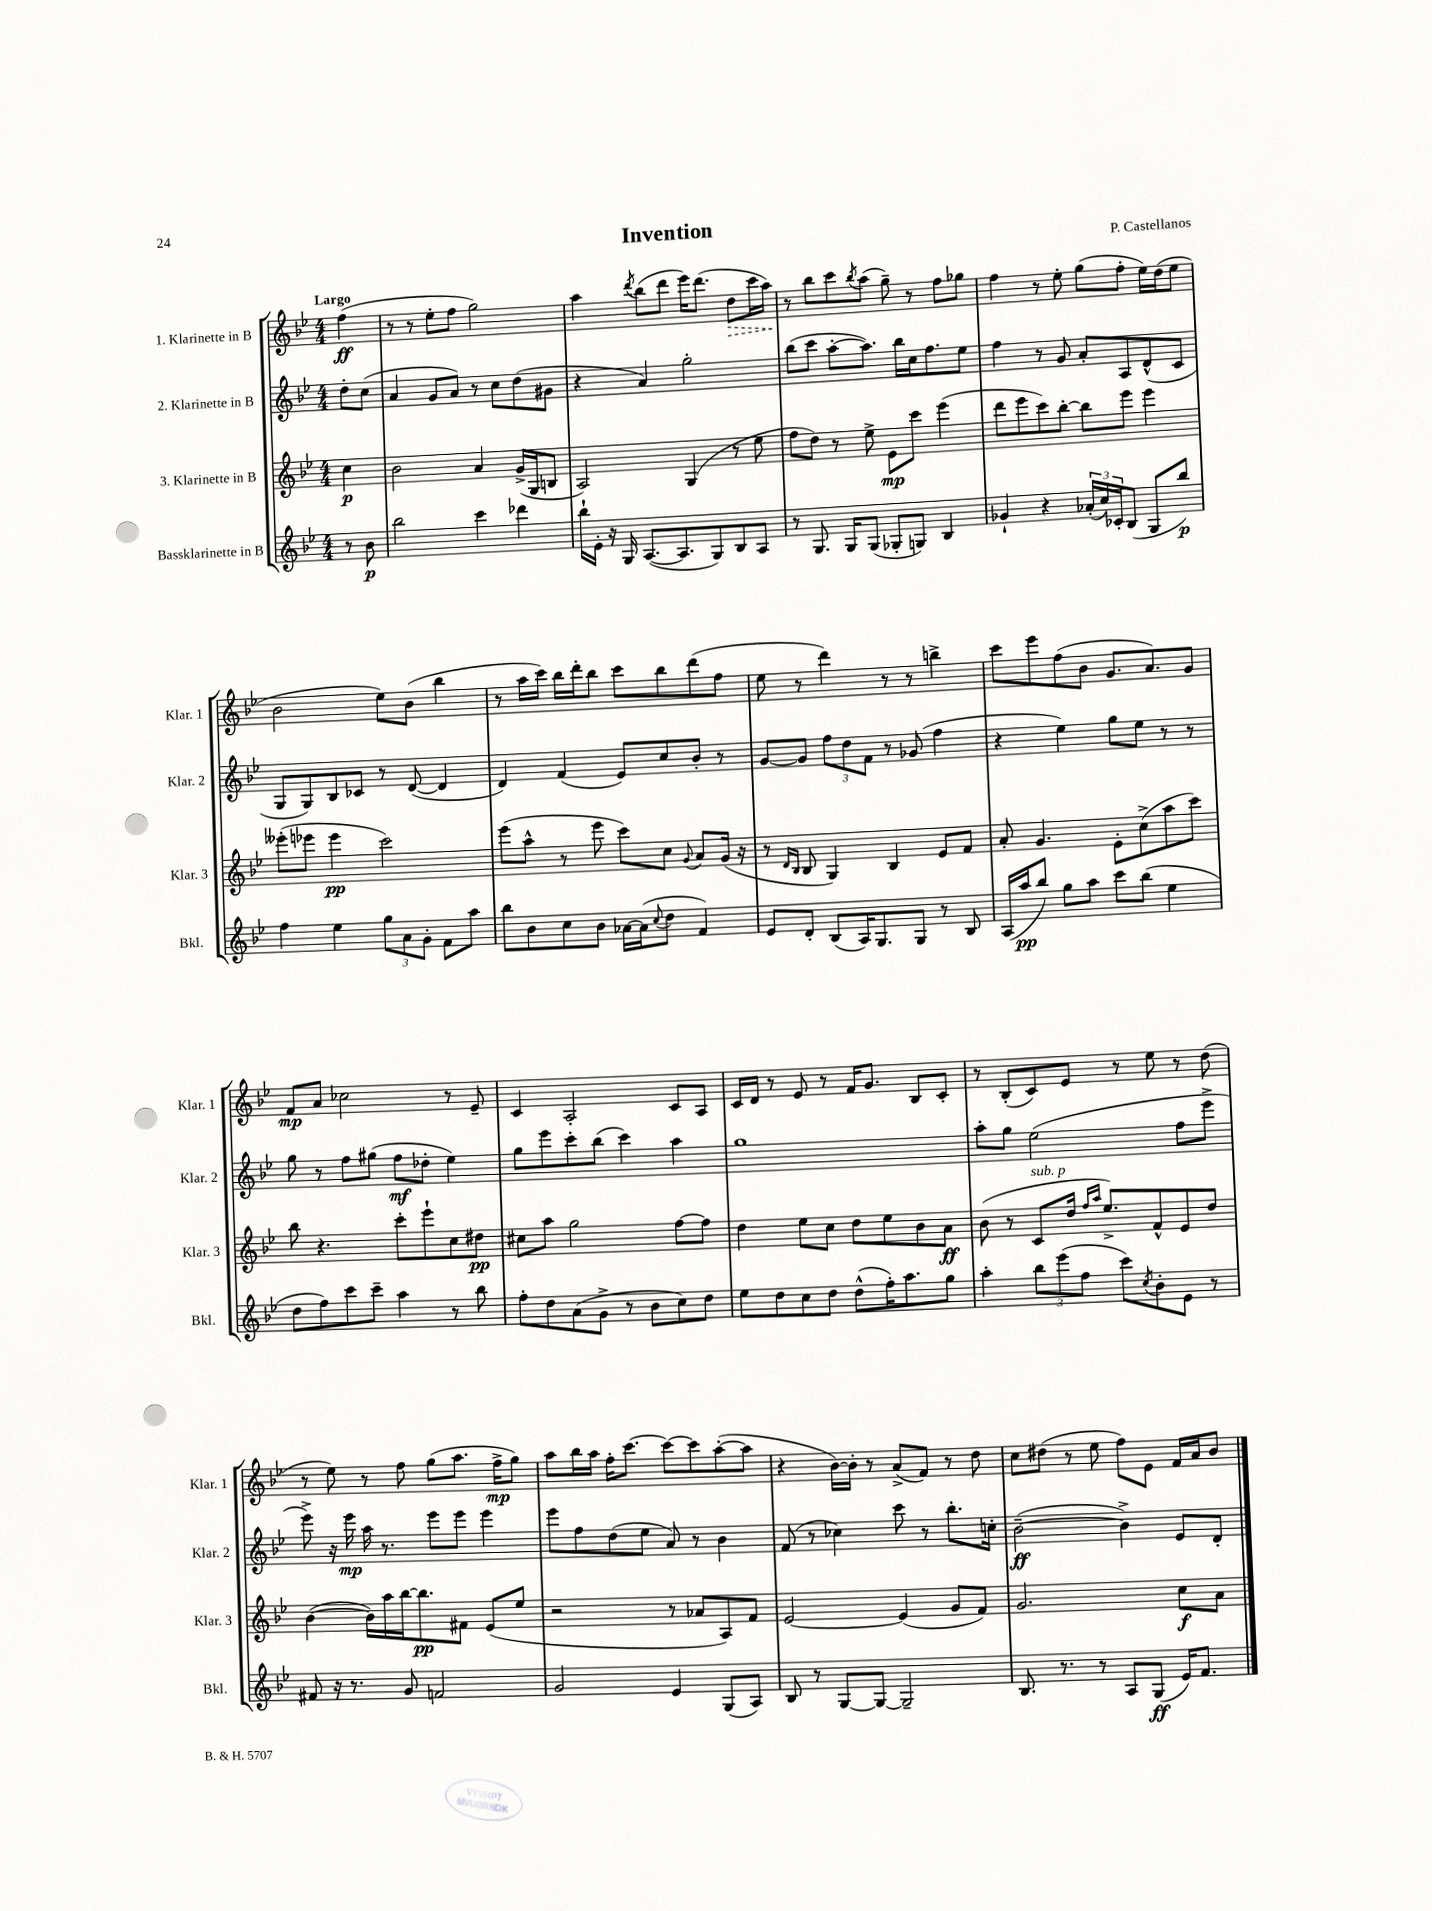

**kern	**dynam	**kern	**dynam	**kern	**dynam	**kern	**dynam
*part4	*part4	*part3	*part3	*part2	*part2	*part1	*part1
*staff4	*staff4	*staff3	*staff3	*staff2	*staff2	*staff1	*staff1
*I"Bassklarinette in B	*	*I"3. Klarinette in B	*	*I"2. Klarinette in B	*	*I"1. Klarinette in B	*
*I'Bkl.	*	*I'Klar. 3	*	*I'Klar. 2	*	*I'Klar. 1	*
*clefG2	*	*clefG2	*	*clefG2	*	*clefG2	*
*k[b-e-]	*	*k[b-e-]	*	*k[b-e-]	*	*k[b-e-]	*
*M4/4	*	*M4/4	*	*M4/4	*	*M4/4	*
=	=	=	=	=	=	=	=
!	!	!	!	!	!	!LO:TX:a:B:t=Largo	!
8r	.	4cc\	p	8dd'\L	.	(4ff\	ff
8b-\	p	.	.	(8cc\J	.	.	.
=1	=1	=1	=1	=1	=1	=1	=1
2bb-\	.	2b-\	.	4a/	.	8r	.
.	.	.	.	.	.	8r	.
.	.	.	.	8g/L	.	8ee-'\L	.
.	.	.	.	8a/J)	.	8ff\J	.
4ccc\	.	4a/	.	8r	.	2gg\)	.
.	.	.	.	8cc\L	.	.	.
4ddd-X\	.	(16g^/LL	.	(8dd\	.	.	.
.	.	16G/J	.	.	.	.	.
.	.	8Bn/J	.	8g#X\J	.	.	.
=2	=2	=2	=2	=2	=2	=2	=2
16bb-`\LL	.	2A/)	.	4r	.	4aa\	.
16e-'\JJ	.	.	.	.	.	.	.
16r	.	.	.	.	.	.	.
16G/	.	.	.	.	.	.	.
.	.	.	.	.	.	8qddd/	.
([8.A/L	.	.	.	4a/)	.	(8bb-\L	.
.	.	.	.	.	.	8ddd\J	.
8.A/]	.	.	.	.	.	.	.
.	.	(4G/	.	2gg'\	.	16eee-\KL)	.
.	.	.	.	.	.	(8.ddd\J	.
8G/)	.	.	.	.	.	.	.
!	!	!	!	!	!	!	!LO:HP:b
8B-/	.	8r	.	.	.	8dd\L	>
8A/J	.	8ee-\	.	.	.	16ccc\L	.
.	.	.	.	.	.	16aa\JJ)	.
.	.	.	.	.	.	.	]
=3	=3	=3	=3	=3	=3	=3	=3
8r	.	8ff\L	.	(8bb-\L	.	8r	.
8.G/	.	8dd\J)	.	8ccc\J	.	8bb-\L	.
.	.	8r	.	[8aa'\L	.	8ccc\	.
16G/KL	.	.	.	.	.	.	.
.	.	.	.	.	.	8qbb-/	.
(8G/J	.	8ee-^\	.	8.aa\J])	.	(8aa\J	.
8G-X'/L	.	8e-\L	mp	.	.	8gg~\)	.
.	.	.	.	16bb-\LL	.	.	.
8Gn/J)	.	8ccc\J	.	16cc\J	.	8r	.
.	.	.	.	8.ff\	.	.	.
4B-/	.	(4eee-\	.	.	.	8ff\L	.
.	.	.	.	8ee-\J	.	8gg-X\J	.
=4	=4	=4	=4	=4	=4	=4	=4
4g-X`/	.	8ddd\L	.	4ff\	.	4ff\	.
.	.	8eee-\	.	.	.	.	.
4r	.	8ccc\)	.	8r	.	8r	.
.	.	[8bb-'\J	.	8g/	.	8ee-'\	.
(24a-X'/LL	.	8bb-\L]	.	8a'/L	.	(8gg\L	.
24cc/)	.	.	.	.	.	.	.
24c-X'/J	.	.	.	.	.	.	.
(8B-/J	.	8eee-\J	.	8A/	.	8ff'\J	.
8G/L	.	4eee-\	.	(8d^^/	.	16ee-\LL)	.
.	.	.	.	.	.	(16dd\J	.
8bb-/J)	p	.	.	8c/J	.	8ee-\J	.
!!LO:LB:g=z
=5	=5	=5	=5	=5	=5	=5	=5
4ff\	.	(8eee--X'\L	.	8G/L	.	2b-\	.
.	.	8eee-X\J	.	8G/)	.	.	.
4ee-\	.	4eee-\	pp	8B-/	.	.	.
.	.	.	.	8c-X/J	.	.	.
12gg\L	.	2ccc\)	.	8r	.	8ee-\L)	.
12a\	.	.	.	.	.	.	.
.	.	.	.	([8d/	.	(8b-\J	.
12g'\J	.	.	.	.	.	.	.
8f\L	.	.	.	4d/]	.	4bb-\	.
8aa\J	.	.	.	.	.	.	.
=6	=6	=6	=6	=6	=6	=6	=6
8bb-\L	.	(8eee-\L	.	4d/)	.	8r	.
8b-\	.	8aa^^\J	.	.	.	16aa\LL	.
.	.	.	.	.	.	16ccc\JJ)	.
8cc\	.	8r	.	(4f/	.	16bb-\LL	.
.	.	.	.	.	.	16ddd'\J	.
8b-\J	.	8eee-\	.	.	.	8bb-\J	.
[16a-X\LL	.	8ccc\L)	.	8e-/L)	.	8ccc\L	.
(16a-\J]	.	.	.	.	.	.	.
8qqcc/	.	.	.	.	.	.	.
8dd\J	.	8cc\J	.	8cc/	.	8bb-\	.
.	.	8qqg/	.	.	.	.	.
4f/)	.	8a/L	.	8b-'/J	.	(8ddd\	.
.	.	(16g/Jk	.	8r	.	8ff\J	.
.	.	16r	.	.	.	.	.
=7	=7	=7	=7	=7	=7	=7	=7
8e-/L	.	8r	.	[8g/L	.	8ee-\	.
.	.	16qqd/LL	.	.	.	.	.
.	.	16qqB-/JJ	.	.	.	.	.
8d'/J	.	8B-/	.	8g/J]	.	8r	.
(8B-/L	.	4G/)	.	12ff\L	.	4ddd\)	.
.	.	.	.	12dd\	.	.	.
16A/K)	.	.	.	.	.	.	.
.	.	.	.	12f\J	.	.	.
8.G/	.	.	.	.	.	.	.
.	.	4B-/	.	8r	.	8r	.
8G/J	.	.	.	(8g-X/	.	8r	.
8r	.	8e-/L	.	4ff\	.	4bbn^\	.
8B-/	.	8f/J	.	.	.	.	.
=8	=8	=8	=8	=8	=8	=8	=8
(16A/LL	.	8a'/	.	4r	.	8ccc\L	.
16aa/J	pp	.	.	.	.	.	.
8bb-/J)	.	4.g/	.	.	.	8eee-\	.
8gg\L	.	.	.	4ee-\)	.	(8ff\	.
8aa\J	.	.	.	.	.	8b-\J	.
8ccc\L	.	8e-'\L	.	8gg\L	.	8.g/L	.
(8bb-\J	.	(8cc^\	.	8ee-\J	.	.	.
.	.	.	.	.	.	8.a/)	.
4ee-\	.	8aa\	.	8r	.	.	.
.	.	8ccc\J)	.	8r	.	8g/J	.
!!LO:LB:g=z
=9	=9	=9	=9	=9	=9	=9	=9
8dd\L	.	8bb-\	.	8gg\	.	8f/L	mp
8ff\)	.	4.r	.	8r	.	8a/J	.
8ccc\	.	.	.	8ff\L	.	2cc-X\	.
8ccc~\J	.	.	.	(8gg#X\J	.	.	.
4aa\	.	8ccc'\L	.	8ff\L	mf	.	.
.	.	8eee-`\	.	8dd-X'\J	.	.	.
8r	.	8cc\	.	4ee-\)	.	8r	.
8bb-\	.	8dd#X\J	pp	.	.	8e-~/	.
=10	=10	=10	=10	=10	=10	=10	=10
8ff'\L	.	8cc#X\L	.	8gg\L	.	4c/	.
8dd\	.	8aa\J	.	8eee-\	.	.	.
(8a\	.	2gg\	.	8ccc'\	.	2A'/	.
8g^\J	.	.	.	(8bb-\J	.	.	.
8r	.	.	.	4ccc\)	.	.	.
8b-\L	.	.	.	.	.	.	.
8cc\)	.	[8ff\L	.	4aa\	.	8c/L	.
8dd\J	.	8ff\J]	.	.	.	8A/J	.
=11	=11	=11	=11	=11	=11	=11	=11
8ee-\L	.	4dd\	.	1gg	.	16c/LL	.
.	.	.	.	.	.	16d/JJ	.
8dd\	.	.	.	.	.	8r	.
8cc\	.	8ee-\L	.	.	.	8e-/	.
8dd\J	.	8cc\J	.	.	.	8r	.
(8dd^^\L	.	8dd\L	.	.	.	16f/KL	.
.	.	.	.	.	.	8.g/J	.
16ff'\K)	.	8ee-\	.	.	.	.	.
8.aa\	.	.	.	.	.	.	.
.	.	8b-\	.	.	.	8B-/L	.
8gg\J	.	8a\J	ff	.	.	8c'/J	.
=12	=12	=12	=12	=12	=12	=12	=12
4aa'\	.	(8b-\	.	8aa'\L	.	8r	.
.	.	8r	.	8gg\J	.	(8B-'/L	.
!	!	!LO:TX:a:i:t=sub. p	!	!	!	!	!
12bb-\L	.	8c/L	.	(2ee-\	.	8c/)	.
(12eee-\	.	.	.	.	.	.	.
.	.	16dd/Jk	.	.	.	8e-/J	.
12ff\J	.	.	.	.	.	.	.
.	.	16qqff/LL	.	.	.	.	.
.	.	16qqaa/JJ	.	.	.	.	.
.	.	8.ee-^/L)	.	.	.	.	.
8ccc\L)	.	.	.	.	.	8r	.
8qcc/	.	.	.	.	.	.	.
8b-'\	.	8f^^/	.	.	.	8ee-\	.
8e-\J	.	8e-/	.	8ff\L	.	8r	.
8r	.	8dd/J	.	8eee-^\J	.	(8dd\	.
!!LO:LB:g=z
=13	=13	=13	=13	=13	=13	=13	=13
8f#X/	.	([4b-\	.	8eee-^\)	.	8r	.
16r	.	.	.	16r	.	8ee-\)	.
8.r	.	.	.	16eee-\	mp	.	.
.	.	16b-\LL])	.	16aa\	.	8r	.
.	.	16aa\	.	8.r	.	.	.
8g/	.	[16bb-\J	.	.	.	8ff\	.
.	.	8.bb-\]	pp	.	.	.	.
2fn/	.	.	.	8eee-\L	.	(8gg\L	.
.	.	8f#X\J	.	8eee-\J	.	8.aa\J	.
.	.	(8e-/L	.	4eee-\	.	.	.
.	.	.	.	.	.	16ff^\KL	mp
.	.	8ee-/J	.	.	.	8gg\J)	.
=14	=14	=14	=14	=14	=14	=14	=14
2g/	.	2r	.	8eee-\L	.	8aa\L	.
.	.	.	.	8ff\	.	16bb-\L	.
.	.	.	.	.	.	16aa\JJ	.
.	.	.	.	(8dd\	.	16ff'\KL	.
.	.	.	.	.	.	[8.ccc\J	.
.	.	.	.	8ee-\J	.	.	.
4e-/	.	8r	.	8a/)	.	8ccc\L_	.
.	.	8a-X/L	.	8r	.	8ccc\]	.
(8G/L	.	8A/)	.	4b-\	.	([8aa'\	.
8A/J)	.	8f/J	.	.	.	8aa\J]	.
=15	=15	=15	=15	=15	=15	=15	=15
8B-/	.	[2e-/	.	(8f/	.	4r	.
8r	.	.	.	8r	.	.	.
[8G/L	.	.	.	4cc-X\)	.	[16b-\LL)	.
.	.	.	.	.	.	16b-'\JJ]	.
8G/J_	.	.	.	.	.	8r	.
2G~/]	.	(4e-/]	.	8ccc\	.	(8a^/L	.
.	.	.	.	8r	.	8f/J)	.
.	.	8g/L	.	8.bb-'\L	.	8r	.
.	.	8f/J)	.	.	.	8dd\	.
.	.	.	.	16ccn'\Jk	.	.	.
=16	=16	=16	=16	=16	=16	=16	=16
8.B-/	.	2.g/	.	([2b-~\	ff	8cc\L	.
.	.	.	.	.	.	(8dd#X\J	.
8.r	.	.	.	.	.	.	.
.	.	.	.	.	.	8r	.
8r	.	.	.	.	.	8ee-\	.
8A/L	.	.	.	4b-^\])	.	8ff\L)	.
(8G/J	ff	.	.	.	.	8e-\J	.
16e-/KL)	.	8cc\L	f	8e-/L	.	16f/LL	.
8.f/J	.	.	.	.	.	16a/J	.
.	.	8a\J	.	8d'/J	.	8b-/J	.
==	==	==	==	==	==	==	==
*-	*-	*-	*-	*-	*-	*-	*-
